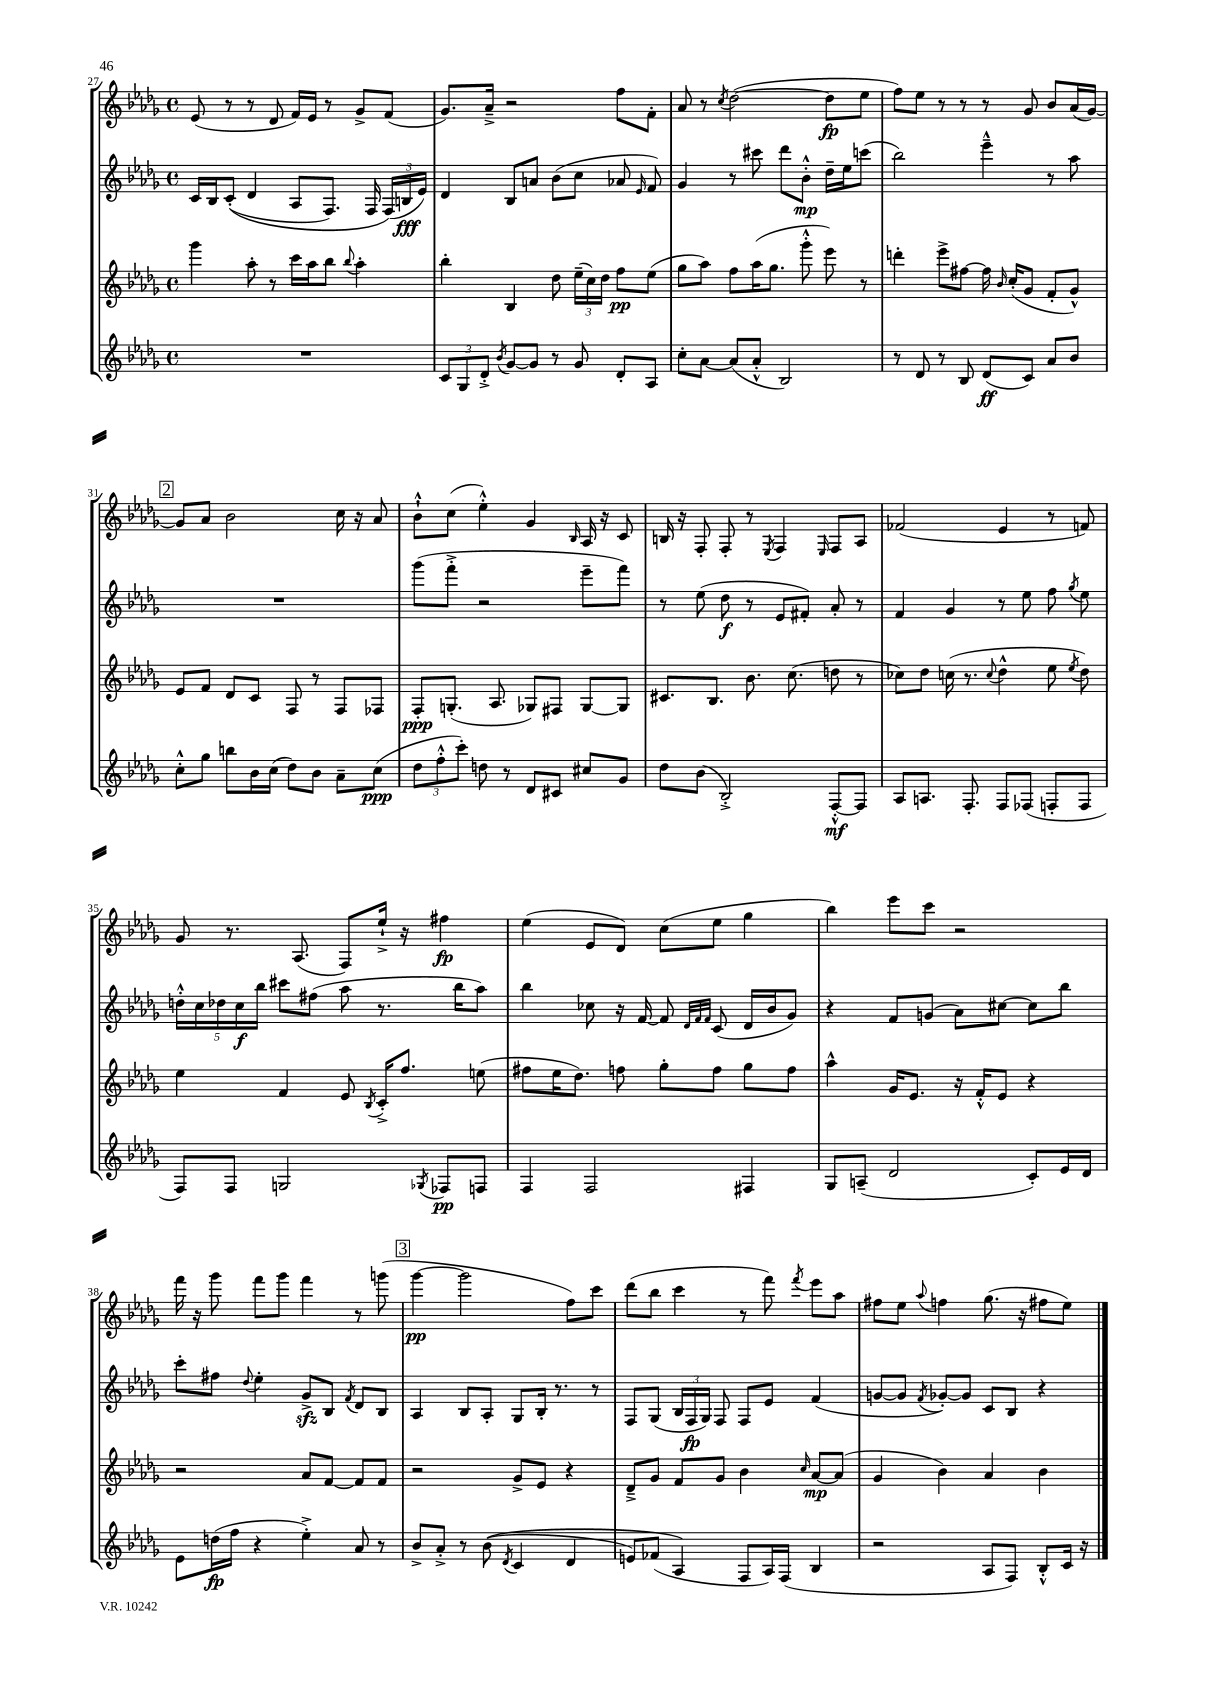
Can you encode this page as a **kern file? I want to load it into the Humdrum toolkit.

**kern	**kern	**kern	**kern
*staff4	*staff3	*staff2	*staff1
*clefG2	*clefG2	*clefG2	*clefG2
*k[b-e-a-d-g-]	*k[b-e-a-d-g-]	*k[b-e-a-d-g-]	*k[b-e-a-d-g-]
*M4/4	*M4/4	*M4/4	*M4/4
*met(c)	*met(c)	*met(c)	*met(c)
1r	4ggg-	16c	(8e-
.	.	16B-	.
.	.	&((8c'	8r
.	8aa-'	4d-	8r
.	8r	.	8d-
.	16ccc	8A-	16f)
.	16aa-	.	16e-
.	8bb-	8.F)	8r
.	8qqbb-	.	.
.	4aa-'	.	8g-^
.	.	16F	.
.	.	(24F&)	(8f
.	.	24B	.
.	.	24e-)	.
=	=	=	=
12c	4bb-'	4d-	8.g-)
12G-	.	.	.
12d-'^	.	.	.
.	.	.	16a-~^
8qb-	.	.	.
[8g-	4B-	8B-	2r
8g-]	.	8a	.
8r	8dd-	(8b-	.
8g-	(24ee-~	8cc	.
.	24cc)	.	.
.	24dd-	.	.
8d-'	8ff	8a-	8ff
.	.	16qqe-	.
8A-	(8ee-	8f)	8f'
=	=	=	=
8cc'	8gg-	4g-	8a-
[8a-	8aa-)	.	8r
.	.	.	8qcc
(8a-]	8ff	8r	([2dd-
8a-'^^	(16aa-	8ccc#	.
.	8.gg-	.	.
2B-)	.	8ddd-	.
.	8ggg-'^^	8b-'^^	.
.	8eee-)	16dd-~	8dd-]
.	.	16ee-	.
.	8r	(8ccc	8ee-
=	=	=	=
8r	4ddd'	2bb-)	8ff)
8d-	.	.	8ee-
8r	8eee-^	.	8r
8B-	[8ff#	.	8r
(8d-	16ff#]	4eee-~^^	8r
.	16qqb-	.	.
.	(16cc'	.	.
8c)	8g-	.	8g-
8a-	8f'	8r	8b-
8b-	8g-^^)	8aa-	(16a-
.	.	.	[16g-)
=	=	=	=
8cc'^^	8e-	1r	8g-]
8gg-	8f	.	8a-
8bb	8d-	.	2b-
16b-	8c	.	.
(16cc	.	.	.
8dd-)	8F	.	.
8b-	8r	.	.
8a-~	8F	.	16cc
.	.	.	16r
(8cc	8F-	.	8a-
=	=	=	=
12dd-	8F'	(8ggg-	8b-`^^
12ff'^^	.	.	.
.	(8.G'	8fff'^	(8cc
12ccc')	.	.	.
8dd	.	2r	4ee-'^^)
.	8.A-	.	.
8r	.	.	.
8d-	8G-)	.	4g-
8c#	8F#	.	.
.	.	.	16qqB-
8cc#	[8G-	8eee-~	16A-
.	.	.	16r
8g-	8G-]	8fff)	8c
=	=	=	=
8dd-	8.c#	8r	16B
.	.	.	16r
(8b-	.	(8ee-	8F'
.	8.B-	.	.
2B-'^)	.	8dd-	8F'
.	8.b-	8r	8r
.	.	.	8qE-
.	.	8e-	4F
.	(8.cc	.	.
.	.	8f#')	.
.	.	.	16qqE-
[8F'^^	8dd	8a-'	8F
8F]	8r	8r	8A-
=	=	=	=
8A-	8cc-)	4f	(2f-
8.A	8dd-	.	.
.	(16cc	4g-	.
8.F'	8.r	.	.
.	8qqcc	.	.
8F	4dd-^^	8r	4e-
(8F-	.	8ee-	.
8F'	8ee-	8ff	8r
.	8qee-	8qgg-	.
8F	8dd-)	8ee-	8f)
=	=	=	=
8F)	4ee-	20dd'^^	8g-
.	.	20cc	.
.	.	20dd-	.
8F	.	.	8.r
.	.	20cc	.
.	.	20bb-	.
2G	4f	8ccc#	.
.	.	.	(8.A-
.	.	(8ff#	.
.	8e-	8aa-	8F)
.	8qB-	.	.
.	16c'^	8.r	16ee-`^
.	8.ff	.	16r
8qG-	.	.	.
8F-	.	.	4ff#
.	.	16bb-	.
8F	(8ee	8aa-)	.
=	=	=	=
4F	8ff#	4bb-	(4ee-
.	16ee-	.	.
.	8.dd-)	.	.
2F	.	8cc-	8e-
.	8ff	16r	8d-)
.	.	[16f	.
.	8gg-'	8f]	(8cc
.	.	32qqd-	.
.	.	32qqf	.
.	.	32qqf	.
.	8ff	(8c	8ee-
4F#	8gg-	16d-	4gg-
.	.	16b-	.
.	8ff	8g-)	.
=	=	=	=
8G-	4aa-^^	4r	4bb-)
(8A~	.	.	.
2d-	16g-	8f	8eee-
.	8.e-	.	.
.	.	(8g	8ccc
.	16r	8a-)	2r
.	16f'^^	.	.
.	8e-	[8cc#	.
8c')	4r	8cc#]	.
16e-	.	8bb-	.
16d-	.	.	.
=	=	=	=
8e-	2r	8ccc'	16fff
.	.	.	16r
(16dd	.	8ff#	8ggg-
16ff	.	.	.
.	.	8qqdd-	.
4r	.	4ee-'	8fff
.	.	.	8ggg-
4ee-'^)	8a-	8g-^	4fff
.	[8f	8B-	.
.	.	8qf	.
8a-	8f]	8d-	8r
8r	8f	8B-	(8ggg
=	=	=	=
8b-^	2r	4A-	[4ggg-
8a-'^	.	.	.
8r	.	8B-	2ggg-]
&((8b-	.	8A-'	.
8qd-	.	.	.
4c	8g-^	8G-	.
.	8e-	16B-'	.
.	.	8.r	.
4d-	4r	.	8ff)
.	.	8r	8ccc
=	=	=	=
8e)	8d-~^	8F	(8ddd-
(8f-	8g-	(8G-	8bb-
4A-&)	8f	24B-	4ccc
.	.	24F	.
.	.	24G-)	.
.	8g-	8F	.
8F	4b-	8F	8r
16A-)	.	8e-	8fff)
(16F	.	.	.
.	16qqcc	.	8qfff
4B-	[8a-	(4f	8eee-
.	(8a-]	.	8aa-
=	=	=	=
2r	4g-	[8g	8ff#
.	.	8g]	8ee-
.	.	8qf	8qqaa-
.	4b-)	[8g-')	4ff
.	.	8g-]	.
8A-	4a-	8c	(8.gg-
8F)	.	8B-	.
.	.	.	16r
8B-'^^	4b-	4r	8ff#
16c	.	.	8ee-)
16r	.	.	.
==	==	==	==
*-	*-	*-	*-
